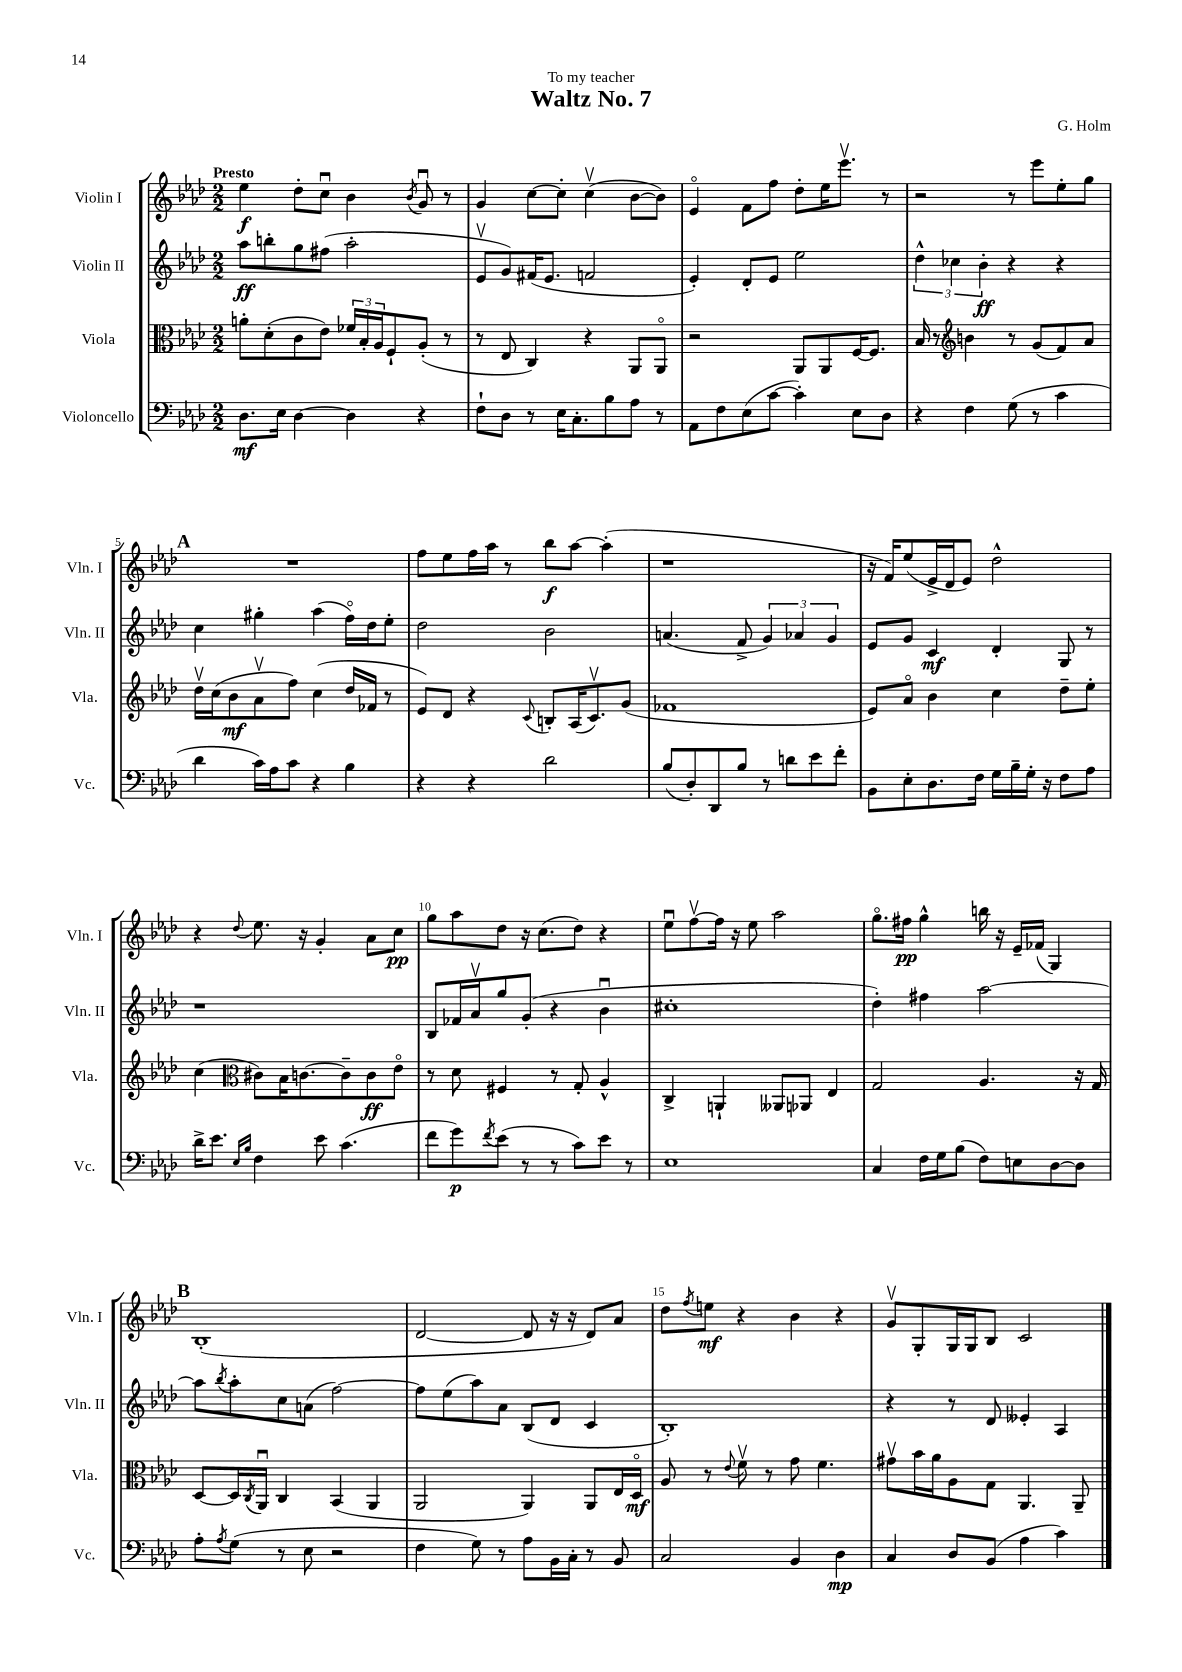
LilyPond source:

\header { title = "Waltz No. 7" composer = "G. Holm" dedication = "To my teacher" }
<<
\new StaffGroup <<
\new Staff = "s0" \with { instrumentName = "Violin I" shortInstrumentName = "Vln. I" } {
    \clef treble \key aes \major \numericTimeSignature \time 2/2 \tempo "Presto"
    ees''4\f des''8-. c''8\downbow bes'4 \acciaccatura { bes'8 } g'8\downbow r8 |
    g'4 c''8~ c''8-. c''4\upbow( bes'8~ bes'8) |
    ees'4\flageolet f'8 f''8 des''8-. ees''16 ees'''8.\upbow r8 |
    r2 r8 ees'''8 ees''8-. g''8 |
    \mark \markup { \bold "A" } R1 |
    f''8 ees''8 f''16 aes''16 r8 bes''8\f aes''8~ aes''4-.( |
    r1 |
    r16 f'16) ees''8( ees'16-> des'16 ees'8) des''2-^ |
    r4 \appoggiatura { des''8 } ees''8. r16 g'4-. aes'8 c''8\pp |
    g''8 aes''8 des''8 r16 c''8.( des''8) r4 |
    ees''8\downbow f''8~\upbow f''16 r16 ees''8 aes''2 |
    g''8.\flageolet fis''16\pp g''4-^ b''16 r16 ees'16-- fes'16( g4) |
    \mark \markup { \bold "B" } bes1-.( |
    des'2~ des'8 r16 r16 des'8) aes'8 |
    des''8 \acciaccatura { f''8 } e''8\mf r4 bes'4 r4 |
    g'8\upbow g8-. g16 g16 bes8 c'2 \bar "|." |
}
\new Staff = "s1" \with { instrumentName = "Violin II" shortInstrumentName = "Vln. II" } {
    \clef treble \key aes \major \numericTimeSignature \time 2/2
    aes''8\ff b''8-. g''8 fis''8( aes''2-. |
    ees'8\upbow g'8) fis'16( ees'8. f'2 |
    ees'4-.) des'8-. ees'8 ees''2 |
    \tuplet 3/2 { des''4-^ ces''4 bes'4-.\ff } r4 r4 |
    \mark \markup { \bold "A" } c''4 gis''4-. aes''4( f''16\flageolet) des''16 ees''8-. |
    des''2 bes'2 |
    a'4.( f'8-> \tuplet 3/2 { g'4) aes'4 g'4 } |
    ees'8 g'8 c'4\mf des'4-. g8 r8 |
    r1 |
    bes8 fes'16 aes'16\upbow g''8 g'8-.( r4 bes'4\downbow |
    cis''1-. |
    des''4-.) fis''4 aes''2~ |
    \mark \markup { \bold "B" } aes''8 \acciaccatura { bes''8 } aes''8-. c''8 a'8( f''2~) |
    f''8 ees''8( aes''8) aes'8 bes8( des'8 c'4 |
    bes1-.) |
    r4 r8 des'8 eeses'4-. aes4 \bar "|." |
}
\new Staff = "s2" \with { instrumentName = "Viola" shortInstrumentName = "Vla." } {
    \clef alto \key aes \major \numericTimeSignature \time 2/2
    a'8-. des'8-.( c'8 ees'8) \tuplet 3/2 { fes'16 bes16-. aes16 } f8-! aes8-.( r8 |
    r8 ees8 c4) r4 aes,8 aes,8\flageolet |
    r2 aes,8 aes,8 f16~ f8. |
    bes16 r8. \clef treble b'4 r8 g'8( f'8) aes'8 |
    \mark \markup { \bold "A" } des''16\upbow c''16( bes'8\mf aes'8\upbow f''8) c''4( des''16 fes'16 r8 |
    ees'8) des'8 r4 \appoggiatura { c'8 } b8-. aes16( c'8.\upbow) g'8( |
    fes'1 |
    ees'8) aes'8\flageolet bes'4 c''4 des''8-- ees''8-. |
    c''4( \clef alto cis'8) bes16 c'8.~ c'8-- c'8\ff ees'8\flageolet |
    r8 des'8 fis4 r8 g8-. aes4-^ |
    c4-> a,4-! aeses,8 aes,8 ees4 |
    g2 aes4. r16 g16 |
    \mark \markup { \bold "B" } des8~ des16 \acciaccatura { c8 } aes,16\downbow c4 bes,4( aes,4 |
    aes,2 aes,4) aes,8 ees16 des16\flageolet\mf |
    aes8 r8 \appoggiatura { ees'8 } f'8\upbow r8 g'8 f'4. |
    gis'8\upbow bes'16 aes'16 aes8 g8 aes,4. aes,8-- \bar "|." |
}
\new Staff = "s3" \with { instrumentName = "Violoncello" shortInstrumentName = "Vc." } {
    \clef bass \key aes \major \numericTimeSignature \time 2/2
    des8.\mf ees16 des4~ des4 r4 |
    f8-! des8 r8 ees16 c8.-. bes8 aes8 r8 |
    aes,8 f8 ees8( c'8~ c'4-.) ees8 des8 |
    r4 f4 g8( r8 c'4 |
    \mark \markup { \bold "A" } des'4 c'16) aes16 c'8 r4 bes4 |
    r4 r4 des'2 |
    bes8( des8-.) des,8 bes8 r8 d'8 ees'8 f'8-. |
    bes,8 ees8-. des8. f16 g16 bes16-- g16-. r16 f8 aes8 |
    des'16-> ees'8. \grace { ees16 bes16 } f4 ees'8 c'4.( |
    f'8 g'8\p) \acciaccatura { f'8 } ees'8( r8 r8 c'8) ees'8 r8 |
    ees1 |
    c4 f16 g16 bes8( f8) e8 des8~ des8 |
    \mark \markup { \bold "B" } aes8-. \acciaccatura { aes8 } g8( r8 ees8 r2 |
    f4 g8) r8 aes8 bes,16 c16-. r8 bes,8 |
    c2 bes,4 des4\mp |
    c4 des8 bes,8( aes4 c'4) \bar "|." |
}
>>
>>
\layout { \context { \Score \override BarNumber.break-visibility = ##(#f #t #t) barNumberVisibility = #(every-nth-bar-number-visible 5) } }
